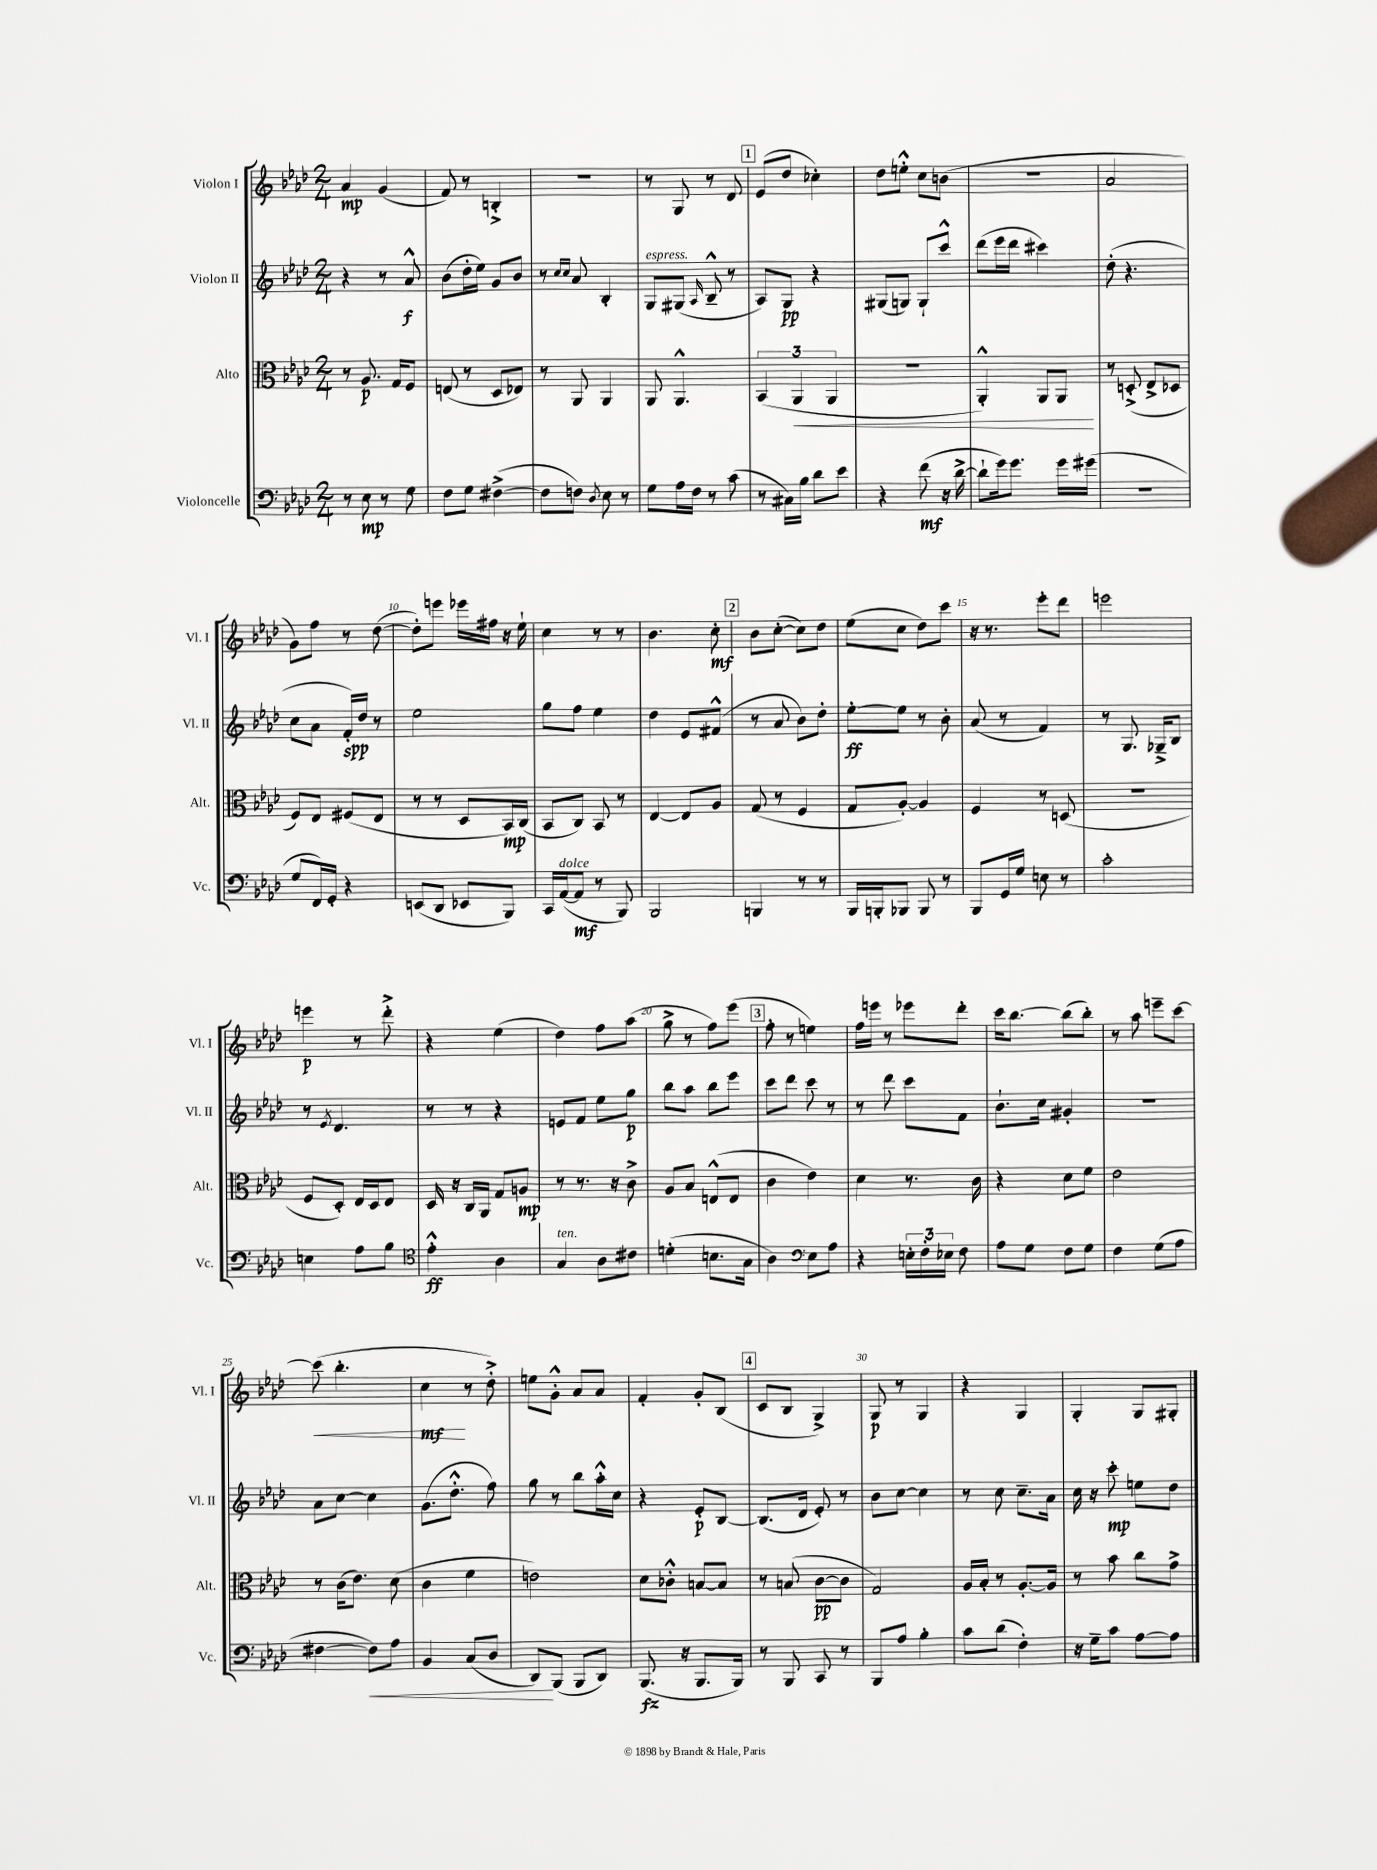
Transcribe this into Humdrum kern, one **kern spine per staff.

**kern	**kern	**kern	**kern
*staff4	*staff3	*staff2	*staff1
*clefF4	*clefC3	*clefG2	*clefG2
*k[b-e-a-d-]	*k[b-e-a-d-]	*k[b-e-a-d-]	*k[b-e-a-d-]
*M2/4	*M2/4	*M2/4	*M2/4
8r	8r	4r	4a-/
8E-\	8.A-/	.	.
8r	.	8r	(4g/
.	16G/LK	.	.
8G\	8F/J	8a-^^/	.
=	=	=	=
8F\L	(8E/	(8b-\L	8f/)
8G\J	8r	16dd-'\L	8r
.	.	16ee-\JJ)	.
([4F#^\	8D-/L	8g/L	4B'^/
.	8E-/J)	8b-/J	.
=	=	=	=
8F#\]L	8r	8r	2r
.	.	16qqcc/LL	.
.	.	16qqcc/JJ	.
8F\J)	8AA-/	8a-/	.
8qD-/	.	.	.
8E-\	4AA-/	4B-'/	.
8r	.	.	.
=	=	=	=
8G\L	8AA-/	8G/L	8r
16A-\L	4.AA-^^/	(8G#/J	8G/
16F\JJ	.	.	.
.	.	16qqA-/	.
8r	.	8B-~^^/	8r
(8c\	.	8r	8d-/
=	=	=	=
8r	(6BB-/	8A-/L)	(8e-/L
16C#\LL)	.	8G/J	8dd-/J
.	6AA-/	.	.
16B-\JJ	.	.	.
8d-\L	.	4r	4cc-'\)
.	6AA-/	.	.
8e-\J	.	.	.
=	=	=	=
4r	2r	(8G#/L	8dd-\L
.	.	8G/J)	8ee'^^\J
(8f\	.	8G`/L	8cc\L
16r	.	8ccc^^/J	(8b\J
[16d-^\	.	.	.
=	=	=	=
8d-`\]L	4AA-'^^/)	(8ddd-\L	2r
16g\k)	.	16eee-\L	.
8.g\J	.	16ddd-\JJ	.
.	8AA-/L	4ccc#\)	.
16g\LL	8AA-/J	.	.
(16g#\JJ	.	.	.
=	=	=	=
2r	8r	(8dd-'\	2a-/
.	(8D'^/	4.r	.
.	8E-^/L	.	.
.	8D-/J	.	.
=	=	=	=
8G/L	8F/L)	8cc\L	8g\L)
16FF/L)	8E-/J	8a-\J	8ff\J
16GG'/JJ	.	.	.
4r	(8F#/L	16f'/LL)	8r
.	.	16dd-/JJ	.
.	8E-/J	8r	([8dd-\
=	=	=	=
(8EE/L	8r	2ee-\	8dd-'\]L)
8DD-/J	8r	.	8eee\J
8EE-/L	8D-/L	.	16eee-\LL
.	.	.	16ff#\JJ
8BBB-/J)	16BB-/L)	.	16r
.	(16C/JJ	.	16ee-`\
=	=	=	=
16CC/LL	8BB-/L	8gg\L	4cc\
([16AA-/J	.	.	.
8AA-/]J	8C/J)	8ff\J	.
8r	8BB-/	4ee-\	8r
8BBB-/)	8r	.	8r
=	=	=	=
2BBB-/	[4E-/	4dd-\	4.b-\
.	8E-/]L	8e-/L	.
.	8A-/J	(8f#^^/J	8cc'\
=	=	=	=
4BBB/	(8G/	8r	8b-\L
.	8r	8a-/	([8cc'\J
8r	4F/	8b-\L)	8cc\]L)
8r	.	8dd-'\J	8dd-\J
=	=	=	=
16BBB-/LL	8G/L	[8ee-'\L	(8ee-\L
16BBB'/J	.	.	.
8BBB-/J	[8A-'/J)	8ee-\]J	8cc\J
8BBB-/	4A-/]	8r	8dd-\L)
8r	.	8b-'\	8ccc\J
=	=	=	=
8BBB-/L	4F/	(8a-/	16r
.	.	.	8.r
16GG/L	.	8r	.
16G/JJ	.	.	.
8E\	8r	4f/)	8eee-'\L
8r	(8D/	.	8ddd-\J
=	=	=	=
2c'\	2r	8r	2eee\
.	.	8.G/	.
.	.	16G-~^/LK	.
.	.	8B-/J	.
=	=	=	=
4E\	8F/L	8r	4eee\
.	.	8qe-/	.
.	8D-'/J)	4.d-/	.
8A-\L	16E-/LL	.	8r
.	16D-/J	.	.
8B-\J	8E-/J	.	8ddd-'^\
=	=	=	=
*clefC4	*	*	*
4e-'^^\	16D-/	8r	4r
.	16r	.	.
.	16C/LL	8r	.
.	16AA-/JJ	.	.
4A-\	8G/L	4r	(4ee-\
.	8A/J	.	.
=	=	=	=
4G/	8r	8e/L	4dd-\)
.	8.r	8f/J	.
8A-\L	.	8ee-\L	8ff\L
.	16r	.	.
8c#\J	8c^\	8gg\J	(8aa-\J
=	=	=	=
(4d'\	8A-/L	8bb-\L	8gg^\
.	8B-/J	8aa-\J	8r
8.B\L	(8E^^/L	8bb-\L	8ff\L)
.	8E/J	8eee-\J	(8eee-\J
16G\Jk	.	.	.
=	=	=	=
4A-\)	4c\	8ccc\L	8ff'\
.	.	8ddd-\J	8r
*clefF4	*	*	*
8E-\L	4e-\)	8ccc\	4ee\)
8A-\J	.	8r	.
=	=	=	=
4r	4d-\	8r	16ff\LL
.	.	.	16eee\JJ
.	.	8ddd-\	8r
24E'\LL	8.r	8ccc\L	8eee-\L
24F'\	.	.	.
24E-\JJ	.	.	.
8F\	.	8f\J	8ddd-'\J
.	16c\	.	.
=	=	=	=
8A-\L	4r	8.b-`\L	16ccc\LK
.	.	.	[8.bb-\J
8G\J	.	.	.
.	.	16cc\Jk	.
8F\L	8d-\L	4g#'/	(8bb-\]L
8G\J	8f\J	.	8bb-'\J)
=	=	=	=
4F\	2e-\	2r	8r
.	.	.	8aa-\
(8G\L	.	.	8eee~\L
8A-\J	.	.	[8ccc\J
=	=	=	=
[4F#\	8r	8a-\L	(8ccc\]
.	(16c\LK	[8cc\J	4.bb-'\
.	8.e-\J)	.	.
8F#\]L)	.	4cc\]	.
8A-\J	(8d-\	.	.
=	=	=	=
4BB-/	4c\	(8.g\L	4cc\
.	.	8.dd-'^^\J	.
(8C/L	4f\	.	8r
8D-/J	.	8ff\)	8dd-'^\)
=	=	=	=
8DD-/L)	2e\)	8gg\	8ee\L
(8BBB-/J	.	8r	8g'^^\J
8BBB-/L	.	8bb-\L	8a-/L
8DD-/J)	.	16aa-'^^\L	8a-/J
.	.	16cc\JJ	.
=	=	=	=
(8.BBB-/	8d-\L	4r	4f'/
.	8c-'^^\J	.	.
16r	.	.	.
8.BBB-/L	[8B/L	8e-'/L	8g'/L
.	8B/]J	[8B-/J	(8B-/J
16BBB-/Jk)	.	.	.
=	=	=	=
8r	8r	(8.B-/]L	8c/L
8BBB-/	(8B/	.	8B-/J
.	.	16d-/Jk	.
8CC/	[8c\L	8e-'/)	4G^/)
8r	8c\]J	8r	.
=	=	=	=
8BBB-/L	2G/)	8b-\L	8G/
8A-/J	.	[8cc\J	8r
4B-'\	.	4cc\]	4G/
=	=	=	=
8c\L	16A-/LL	8r	4r
.	16B-'/JJ	.	.
(8d-\J	8r	8cc\	.
4F'\)	[8.A-'/L	8.cc~\L	4G/
.	16A-/]Jk	16a-\Jk	.
=	=	=	=
16r	8r	16cc\	4G'/
16G~\LK	.	16r	.
8c\J	8b-\	8ccc'\	.
[8A-\L	8cc\L	8ee\L	8G/L
8A-\]J	8g^\J	8dd-\J	8G#'/J
==	==	==	==
*-	*-	*-	*-
